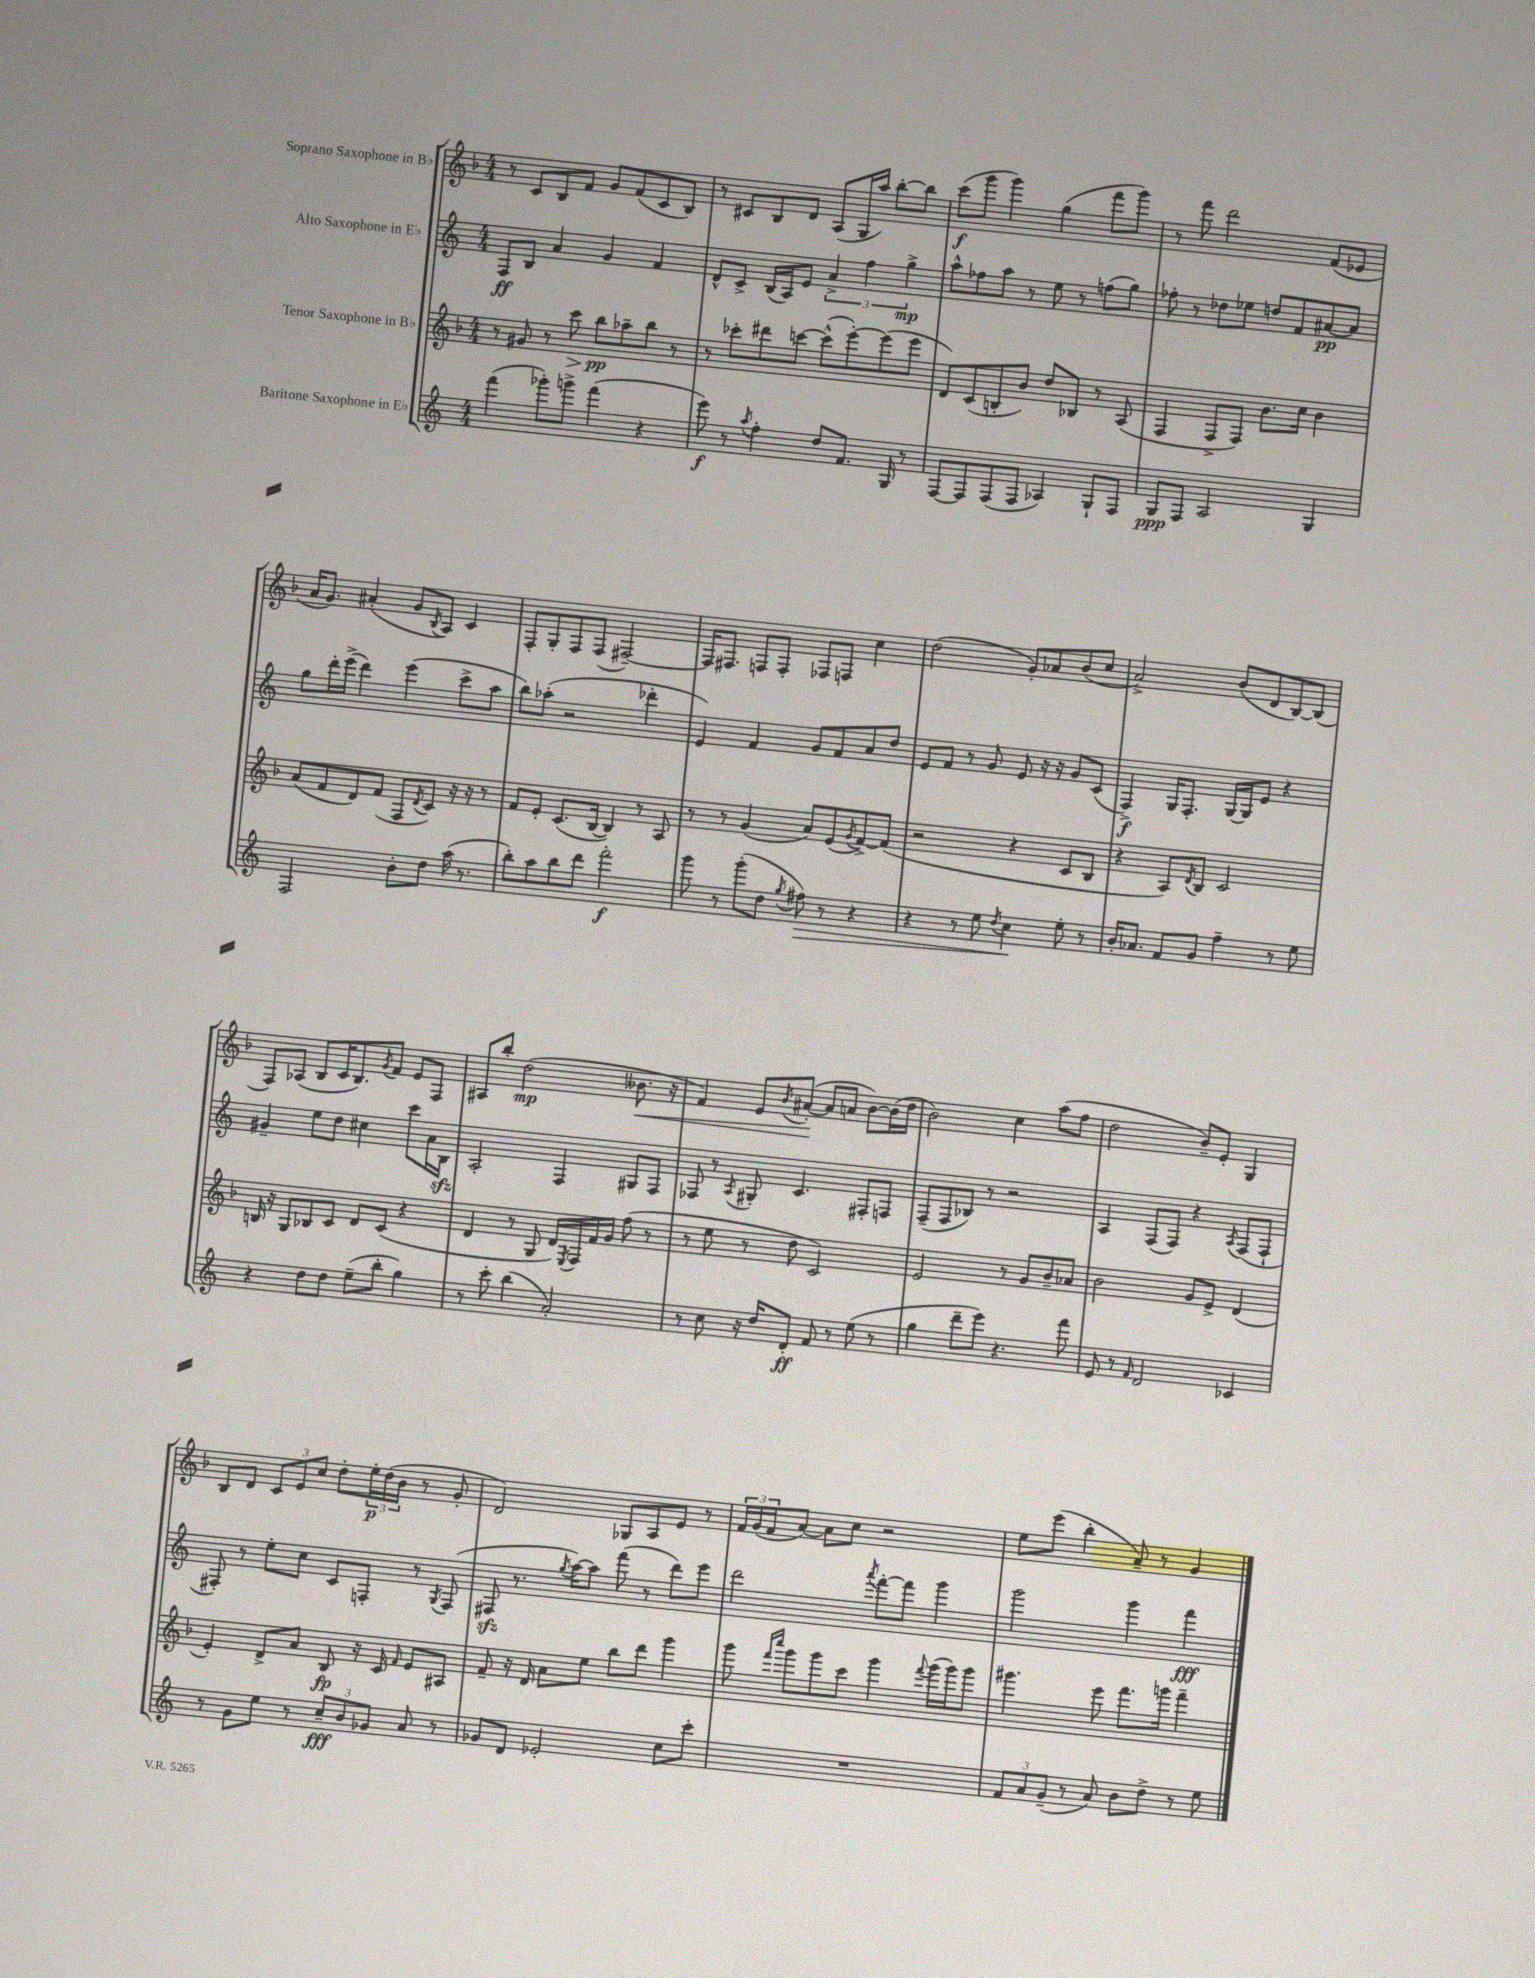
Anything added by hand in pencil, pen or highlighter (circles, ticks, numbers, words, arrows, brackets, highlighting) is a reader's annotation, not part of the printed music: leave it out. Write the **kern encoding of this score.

**kern	**dynam	**kern	**dynam	**kern	**dynam	**kern	**dynam
*part4	*part4	*part3	*part3	*part2	*part2	*part1	*part1
*staff4	*staff4	*staff3	*staff3	*staff2	*staff2	*staff1	*staff1
*I"Baritone Saxophone in E♭	*	*I"Tenor Saxophone in B♭	*	*I"Alto Saxophone in E♭	*	*I"Soprano Saxophone in B♭	*
*clefG2	*	*clefG2	*	*clefG2	*	*clefG2	*
*k[]	*	*k[b-]	*	*k[]	*	*k[b-]	*
*M4/4	*	*M4/4	*	*M4/4	*	*M4/4	*
=20	=20	=20	=20	=20	=20	=20	=20
(4fff\	.	8r	.	8F/L	ff	8r	.
.	.	8g#X/	.	8B/J	.	8c/L	.
8ggg-X'\L)	.	8r	.	4a/	.	8B-/	.
!	!	!	!LO:HP:b	!	!	!	!
8gggn^\J	.	8ccc\	>	.	.	8f/J	.
(4fff\	.	8bb-\L	pp	4g/	.	8g/L	.
.	.	8aa-X~\	]	.	.	(8f/	.
4r	.	8bb-\J	.	4f/	.	8c/	.
.	.	8r	.	.	.	8B-/J)	.
=21	=21	=21	=21	=21	=21	=21	=21
8eee\)	f	8r	.	8d^^/L	.	8r	.
8r	.	8ccc-X'\L	.	8c^/J	.	8c#X/L	.
8qaa/	.	.	.	.	.	.	.
4ff'\	.	8ddd#X\	.	(16B/LL	.	8B-/	.
.	.	.	.	16A/J)	.	.	.
.	.	[8cccn\J	.	8e/J	.	8d/J	.
8dd/L	.	(8ccc^^\L]	.	6a^/	.	(8A/L	.
8.f/J	.	[8eee'\)	.	.	.	16G/L	.
.	.	.	.	6ff\	.	.	.
.	.	.	.	.	.	16aa/JJ)	.
.	.	(8eee\]	.	.	.	[8bb-'\L	.
16G/	.	.	.	.	.	.	.
.	.	.	.	6gg^\	mp	.	.
8r	.	8eee\J	.	.	.	8bb-\J]	.
=22	=22	=22	=22	=22	=22	=22	=22
[8F/L	.	8d/L)	.	8aa^^\L	.	(8ccc\L	f
8F/]	.	(8c/	.	8ff-X\	.	8ggg\J	.
(8F/	.	8Bn'/	.	8aa\J	.	4ggg\)	.
8F/J	.	8b-/J)	.	8r	.	.	.
4A-X/)	.	8dd/L	.	8ee\	.	(4gg\	.
.	.	8B-X/J	.	8r	.	.	.
8G`/L	.	8r	.	(8ffn\L	.	8fff\L	.
8F/J	.	(8A/	.	8gg\J)	.	8ggg\J)	.
=23	=23	=23	=23	=23	=23	=23	=23
8G/L	ppp	4F/	.	8ff-X'\	.	8r	.
8F/J	.	.	.	8r	.	8fff\	.
2A/	.	8F^/L	.	8dd-X\L	.	2ddd\	.
.	.	8F/J)	.	8ee-X\J	.	.	.
.	.	8.b-\L	.	8ddn/L	.	.	.
.	.	.	.	8f/	.	.	.
.	.	16cc\Jk	.	.	.	.	.
4G/	.	4b-\	.	[8a#X/	pp	(8f/L	.
.	.	.	.	8a#/J]	.	8e-X/J	.
!!LO:LB:g=z
=24	=24	=24	=24	=24	=24	=24	=24
2F/	.	(8a/L	.	8gg\L	.	16a/KL	.
.	.	.	.	.	.	8.g/J)	.
.	.	8f/	.	16ddd'\L	.	.	.
.	.	.	.	(16eee^\JJ	.	.	.
.	.	8d/)	.	4ddd\)	.	(4a#X'/	.
.	.	(8f/J	.	.	.	.	.
8b'\L	.	8F/L	.	(4eee\	.	8g/L	.
.	.	8qd/	.	.	.	8qB-/	.
8dd\J	.	8c/J)	.	.	.	8A/J)	.
(16aa\	.	16r	.	8ccc^\L	.	4c/	.
8.r	.	16r	.	.	.	.	.
.	.	8r	.	8aa\J	.	.	.
=25	=25	=25	=25	=25	=25	=25	=25
8bb'\L)	.	8f/L	.	8bb\L)	.	8F'/L	.
8aa\	.	8e'/J	.	(8aa-X'\J	.	8G'/	.
8bb\	.	(8.c/L	.	2r	.	8F/	.
8ddd\J	.	.	.	.	.	(8F/J	.
.	.	[16B-/Jk	.	.	.	.	.
2fff'\	f	4B-/])	.	.	.	[2F#X~/)	.
.	.	8r	.	4ddd-X'\	.	.	.
.	.	8A/	.	.	.	.	.
=26	=26	=26	=26	=26	=26	=26	=26
8ggg\	.	8r	.	4e/)	.	16F#/KL]	.
.	.	.	.	.	.	8.F#X/J	.
8r	.	8r	.	.	.	.	.
(8ggg'\L	.	(4g/	.	4f/	.	8Fn/L	.
8dd\J	.	.	.	.	.	8F'/J	.
8qgg/	.	.	.	.	.	.	.
!	!LO:HP:b	!	!	!	!	!	!
8ff#X\)	>	8a/L)	.	8g/L	.	8F-X/L	.
8r	.	(8e/	.	8f/	.	8Fn/J	.
.	.	8qg/	.	.	.	.	.
4r	.	[8f^/)	.	8a/	.	4cc\	.
.	.	(8f/J]	.	8dd/J	.	.	.
=27	=27	=27	=27	=27	=27	=27	=27
4r	.	2r	.	8e/L	.	(2dd\	.
.	.	.	.	8f/J	.	.	.
8r	.	.	.	8r	.	.	.
8ee\	.	.	.	8g/	.	.	.
8qdd/	.	.	.	.	.	.	.
4cc\	.	4r	.	8e/	.	8g'/L)	.
.	.	.	.	16r	.	8a-X/	.
.	.	.	.	16r	.	.	.
8ee'\	]	8c/L	.	8g/L	.	(8b-/	.
8r	.	8B-/J	.	(8c/J	.	8cc/J	.
=28	=28	=28	=28	=28	=28	=28	=28
16b'/KL	.	4r	.	4F^/)	f	2a^/)	.
8.a-X/J	.	.	.	.	.	.	.
8f/L	.	8A/L)	.	16G/KL	.	.	.
.	.	.	.	8.F'/J	.	.	.
.	.	8qd/	.	.	.	.	.
8g/J	.	8B-/J	.	.	.	.	.
4ff~\	.	2c/	.	[16G/LL	.	(8b-/L	.
.	.	.	.	16G/J]	.	.	.
.	.	.	.	8e/J	.	8d/	.
8r	.	.	.	4r	.	[8B-/)	.
8ee\	.	.	.	.	.	(8B-/J]	.
!!LO:LB:g=z
=29	=29	=29	=29	=29	=29	=29	=29
4r	.	16Bn/	.	4g#X~/	.	8F/L)	.
.	.	16r	.	.	.	.	.
.	.	8G/L	.	.	.	(8A-X/J	.
8dd\L	.	8B-X/	.	8ee\L	.	8B-/L	.
8dd\J	.	8c/J	.	8dd\J	.	16c/K	.
.	.	.	.	.	.	8.B-/)	.
(8ee~\L	.	8d/L	.	4cc#X\	.	.	.
.	.	.	.	.	.	8qg/	.
8bb'\J	.	(8c/J	.	.	.	8f/J	.
4gg\)	.	4r	.	8ccc\L	.	8e/L	.
.	.	.	.	16a\L	.	8F/J	.
.	.	.	.	16Bzz\JJ	.	.	.
=30	=30	=30	=30	=30	=30	=30	=30
8r	.	4d/	.	2A'/	.	8A#X/L	.
8ccc'\	.	.	.	.	.	8bb-'/J	.
(4bb\	.	8r	.	.	.	(2dd\	mp
.	.	8G/	.	.	.	.	.
2a'/)	.	16d/LL)	.	4F/	.	.	.
.	.	8qE/	.	.	.	.	.
.	.	16F/	.	.	.	.	.
.	.	16f/	.	.	.	.	.
.	.	16g/JJ	.	.	.	.	.
!	!	!	!	!	!	!	!LO:HP:b
.	.	(8ff\	.	8G#X/L	.	8.b--X\	<
.	.	8r	.	8F/J	.	.	.
.	.	.	.	.	.	16r	.
=31	=31	=31	=31	=31	=31	=31	=31
8r	.	8r	.	8F-X/	.	4f/)	.
8cc\	.	8ee\	.	8r	.	.	.
.	.	.	.	8qA/	.	.	.
16r	.	8r	.	8G#X'/	.	8e/L	.
16dd/KL	.	.	.	.	.	.	.
.	.	.	.	.	.	8qb-/	.
8d'/J	ff	8dd\	.	4.c/	.	([8a#X'/J	.
8f/	.	2c/)	.	.	.	8a#/L]	[
8r	.	.	.	.	.	8an/J	.
(8ee\	.	.	.	8F#X'/L	.	[8b-\L)	.
8r	.	.	.	8Fn/J	.	(16b-\L]	.
.	.	.	.	.	.	16dd\JJ	.
=32	=32	=32	=32	=32	=32	=32	=32
4gg\	.	2e/	.	(8F~/L	.	2b-\)	.
.	.	.	.	8F/	.	.	.
8ddd~\L	.	.	.	8B-X/J)	.	.	.
8eee\J)	.	.	.	8r	.	.	.
4.r	.	8r	.	2r	.	4cc\	.
.	.	8g/L	.	.	.	.	.
.	.	8b-~/	.	.	.	(8aa\L	.
8fff\	.	8a-X/J	.	.	.	8ff\J	.
=33	=33	=33	=33	=33	=33	=33	=33
8e/	.	2b-\	.	4A/	.	2dd\	.
8r	.	.	.	.	.	.	.
16qqf/	.	.	.	.	.	.	.
2d/	.	.	.	(8F/L	.	.	.
.	.	.	.	8F/J)	.	.	.
.	.	8g/L	.	4r	.	8b-~/L)	.
.	.	8e^/J	.	.	.	8e'/J	.
.	.	.	.	8qA/	.	.	.
4c-X/	.	(4d/	.	(8F/L	.	4G/	.
.	.	.	.	8F`/J	.	.	.
!!LO:LB:g=z
=34	=34	=34	=34	=34	=34	=34	=34
8r	.	4e'/)	.	8F#X'/)	.	8B-/L	.
8g\L	.	.	.	8r	.	8d/J	.
8ee\J	.	8d^/L	.	8ee'\L	.	12c/L	.
.	.	.	.	.	.	12e/	.
8r	.	8a/J	.	8cc\J	.	.	.
.	.	.	.	.	.	12cc/J	.
12cc~/L	fff	8B-/	fp	8c/L	.	8dd'\L	.
12b/	.	.	.	.	.	.	.
.	.	16r	.	8Fn'/J	.	24ee'\L	p
12g-X/J	.	.	.	.	.	(24dd\	.
.	.	16c/	.	.	.	.	.
.	.	.	.	.	.	24b-\JJ	.
.	.	16qqf/	.	.	.	.	.
8a/	.	8e/L	.	8r	.	8r	.
.	.	.	.	8qG/	.	.	.
8r	.	8A#X/J	.	(8F/	.	8g'/	.
=35	=35	=35	=35	=35	=35	=35	=35
8g-X/L	.	8f~/	.	8F#Xzz/	.	2d/)	.
8d/J	.	16r	.	8.r	.	.	.
.	.	16d/	.	.	.	.	.
2e-X'/	.	8a\L	.	.	.	.	.
.	.	.	.	8qgg/	.	.	.
.	.	.	.	[16aa\KL)	.	.	.
.	.	8ee\J	.	8aa\J]	.	.	.
.	.	8bb-\L	.	(8fff\	.	8G-X/L	.
.	.	8ddd\J	.	8r	.	8A/	.
8cc\L	.	4ggg\	.	8ddd\L)	.	8e/J	.
8ccc'\J	.	.	.	8eee\J	.	8r	.
=36	=36	=36	=36	=36	=36	=36	=36
1r	.	8ggg\	.	2ddd\	.	24f/LL	.
.	.	.	.	.	.	(24g/	.
.	.	.	.	.	.	24f/J	.
.	.	16qqfff/LL	.	.	.	.	.
.	.	16qqcccc/JJ	.	.	.	.	.
.	.	8ggg\L	.	.	.	[8a/J)	.
.	.	8ggg\	.	.	.	8a\L]	.
.	.	8ccc\J	.	.	.	8cc\J	.
.	.	.	.	8qaaa/	.	.	.
.	.	4ggg\	.	[8fff'\L	.	2r	.
.	.	.	.	8fff\J]	.	.	.
.	.	8qqfff/	.	.	.	.	.
.	.	(16ggg\LL	.	4ggg\	.	.	.
.	.	16ggg\J)	.	.	.	.	.
.	.	8ggg\J	.	.	.	.	.
=37	=37	=37	=37	=37	=37	=37	=37
12f/L	.	4.ggg#X\	.	2ggg\	.	8ee\L	.
12a/	.	.	.	.	.	.	.
.	.	.	.	.	.	(8eee\J	.
(12g~/J	.	.	.	.	.	.	.
8r	.	.	.	.	.	4bb-'\	.
8a/)	.	8eee\	.	.	.	.	.
8b\L	.	8.fff\L	.	4ggg\	.	8a~/)	.
8dd^\J	.	.	.	.	.	8r	.
.	.	16gggn\Jk	.	.	.	.	.
8r	.	4fff~\	.	4fff\	fff	4g/	.
8ee\	.	.	.	.	.	.	.
==	==	==	==	==	==	==	==
*-	*-	*-	*-	*-	*-	*-	*-
